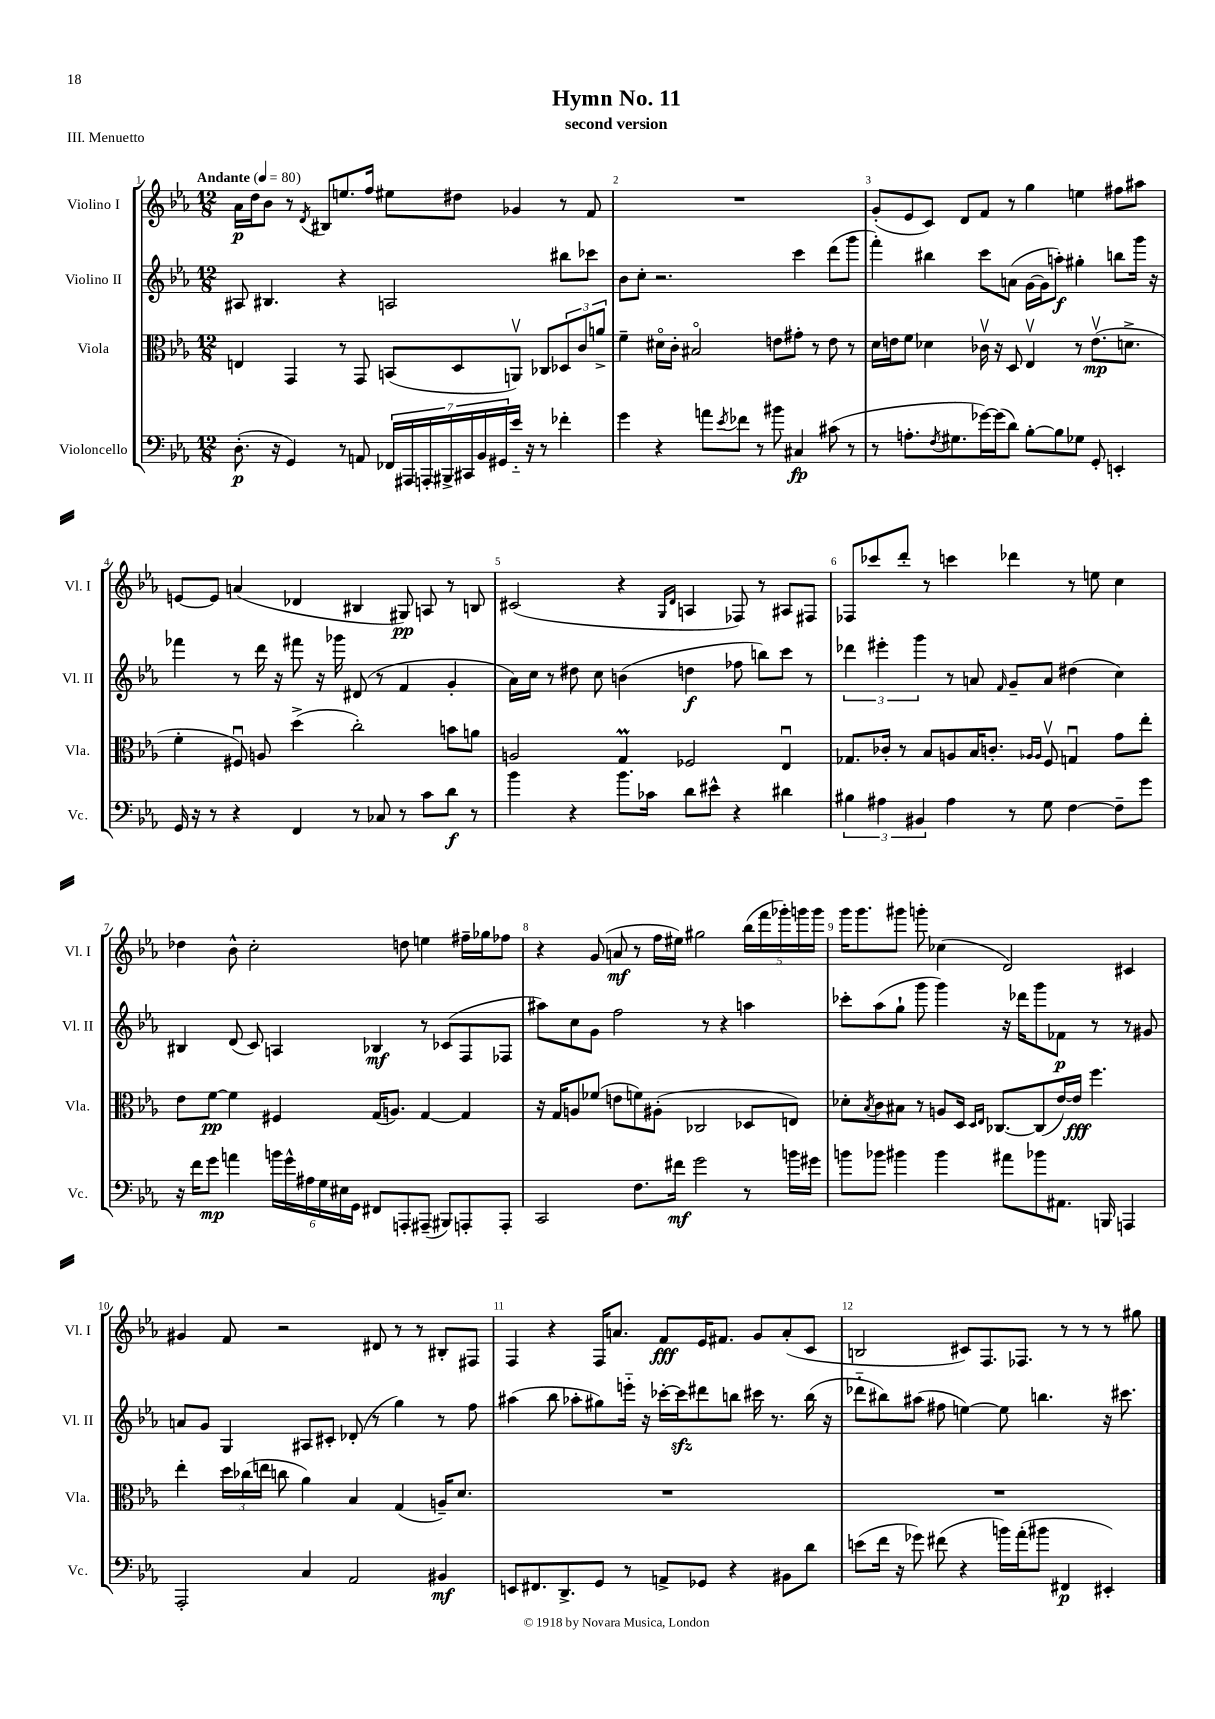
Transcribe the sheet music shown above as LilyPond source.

\header { title = "Hymn No. 11" subtitle = "second version" piece = "III. Menuetto" }
<<
\new StaffGroup <<
\new Staff = "s0" \with { instrumentName = "Violino I" shortInstrumentName = "Vl. I" } {
    \clef treble \key ees \major \numericTimeSignature \time 12/8 \tempo "Andante" 4 = 80
    aes'16\p d''16 bes'8 r8 \acciaccatura { d'8 } bis8 e''8. f''16 eis''8 dis''8 ges'4 r8 f'8 |
    R1. |
    g'8-.( ees'8 c'8) d'8 f'8 r8 g''4 e''4 fis''8 ais''8 |
    e'8~ e'8 a'4( des'4 bis4 gis8\pp) a8 r8 b8 |
    cis'2( r4 \grace { g16 d'16 } a4 fes8) r8 ais8 fis8 |
    fes8 ces'''8 d'''8-. r8 c'''4 des'''4 r8 e''8 c''4 |
    des''4 bes'8-^ c''2-. d''8 e''4 fis''16-- ges''16 fes''8 |
    r4 g'8( a'8\mf r8 f''16 eis''16) gis''2 \tuplet 5/4 { bes''16( f'''16 ges'''16-.) g'''16 g'''16 } |
    g'''16 g'''8. gis'''8 g'''8-. ces''4( d'2) cis'4 |
    gis'4 f'8 r2 dis'8 r8 r8 bis8-. fis8 |
    f4 r4 f16 a'8. f'8\fff ees'16 fis'8. g'8 a'8-.( c'8 |
    b2 cis'8) f8. fes8. r8 r8 r8 gis''8 \bar "|." |
}
\new Staff = "s1" \with { instrumentName = "Violino II" shortInstrumentName = "Vl. II" } {
    \clef treble \key ees \major \numericTimeSignature \time 12/8
    ais8 bis4. r4 a2 bis''8 ces'''8 |
    bes'8 c''8-. r2. c'''4 d'''8( g'''8 |
    f'''4-.) bis''4 c'''8 a'8( g'16~ g'16 a''8-.\f) gis''4-. b''8 g'''16 r16 |
    fes'''4 r8 d'''16 r16 fis'''8 r16 ges'''16 dis'8( r8 f'4 g'4-. |
    aes'16) c''16 r8 dis''8 c''8 b'4( d''4\f fes''8 b''8) c'''8 r8 |
    \tuplet 3/2 { des'''4 eis'''4-. g'''4 } r8 a'8 \grace { f'16 } g'8-- a'8 dis''4( c''4) |
    bis4 d'8( c'8) a4 bes4\mf r8 ces'8( f8 fes8 |
    ais''8) c''8 g'8 f''2 r8 r4 a''4 |
    ces'''8-. aes''8( g''8-! g'''8 g'''4) r16 des'''16 g'''8 fes'8\p r8 r8 gis'8 |
    a'8 g'8 g4 ais8 cis'8-. des'8-.( r8 g''4) r8 f''8 |
    ais''4( bes''8 aes''8-. gis''8) e'''16-_ r16 ces'''16~-. ces'''16\sfz dis'''8 b''8 cis'''16 r8. b''16( r16 |
    des'''8-_ bis''8) ais''8( fis''8 e''4~) e''8 b''4. r16 cis'''8. \bar "|." |
}
\new Staff = "s2" \with { instrumentName = "Viola" shortInstrumentName = "Vla." } {
    \clef alto \key ees \major \numericTimeSignature \time 12/8
    e4 g,4 r8 g,8 b,8( d8 a,8\upbow) ces8 \tuplet 3/2 { des8 c'8 a'8-> } |
    f'4-- dis'16\flageolet c'16-. bis2\flageolet e'8 gis'8-. r8 e'8 r8 |
    d'16 e'16 f'8 des'4 ces'16\upbow r16 d8 ees4\upbow r8 e'8.\upbow\mp( d'8.-> |
    f'4-. fis8\downbow) a8 d''4->( c''2-.) b'8 a'8 |
    a2 g4\prall fes2 ees4\downbow |
    ges8. ces'16-. r8 bes8 a8 bes16 c'8.-. \grace { aes16 aes16 } f8\upbow g4\downbow g'8 ees''8-. |
    ees'8 f'8~\pp f'4 fis4 g16( a8.) g4~ g4 |
    r16 g16 a8 fes'8( e'8 f'8) ais8-.( ces2 des8 e8) |
    des'8-. \acciaccatura { bes8 } c'8 bis8 r8 a8 d16 \grace { d16 ees16 } ces8.~ ces8( ees'16~) ees'16\fff f''4. |
    ees''4-. \tuplet 3/2 { d''16 ces''16( e''16 } c''8 aes'4) bes4 g4( a16--) d'8. |
    R1. |
    R1. \bar "|." |
}
\new Staff = "s3" \with { instrumentName = "Violoncello" shortInstrumentName = "Vc." } {
    \clef bass \key ees \major \numericTimeSignature \time 12/8
    d8.-.\p( r16 g,4) r8 a,8 \tuplet 7/4 { fes,16 ais,,16 a,,16-. bis,,16-> cis,16 bes,16 gis,16 } ees'16-_ r16 r8 fes'4-. |
    g'4 r4 a'8 \acciaccatura { ees'8 } fes'8 r8 bis'8 cis4\fp cis'8( r8 |
    r8 a8.-. \acciaccatura { f8 } gis8. ges'16~) ges'16( d'8) bes8~-. bes8 ges8 g,8-. e,4-. |
    g,16 r16 r8 r4 f,4 r8 ces8 r8 c'8 d'8\f r8 |
    bes'4 r4 bes'8. ces'16 d'8 eis'8-^ r4 dis'4 |
    \tuplet 3/2 { bis4 ais4 bis,4 } ais4 r8 g8 f4~ f8-- g'8 |
    r16 f'16 g'8\mp a'4 \tuplet 6/4 { b'16 g'16-^ ais16 g16 eis16 g,16 } fis,8 a,,8-. ais,,8--( bis,,8) a,,8-. a,,8-. |
    c,2 f8. fis'16\mf g'2 r8 b'16 gis'16 |
    b'8 bes'8 bis'4 bis'4 ais'8 bes'8 ais,8. b,,16 a,,4 |
    aes,,2-. c4 aes,2 bis,4\mf |
    e,8 fis,8. d,8.-> g,8 r8 a,8-> ges,8 r4 bis,8 d'8 |
    e'8( f'16 r16 ges'8) fis'8( r4 b'16) aes'16-.( bis'8 fis,4\p eis,4-.) \bar "|." |
}
>>
>>
\layout { \context { \Score \override BarNumber.break-visibility = ##(#f #t #t) barNumberVisibility = #all-bar-numbers-visible } }
